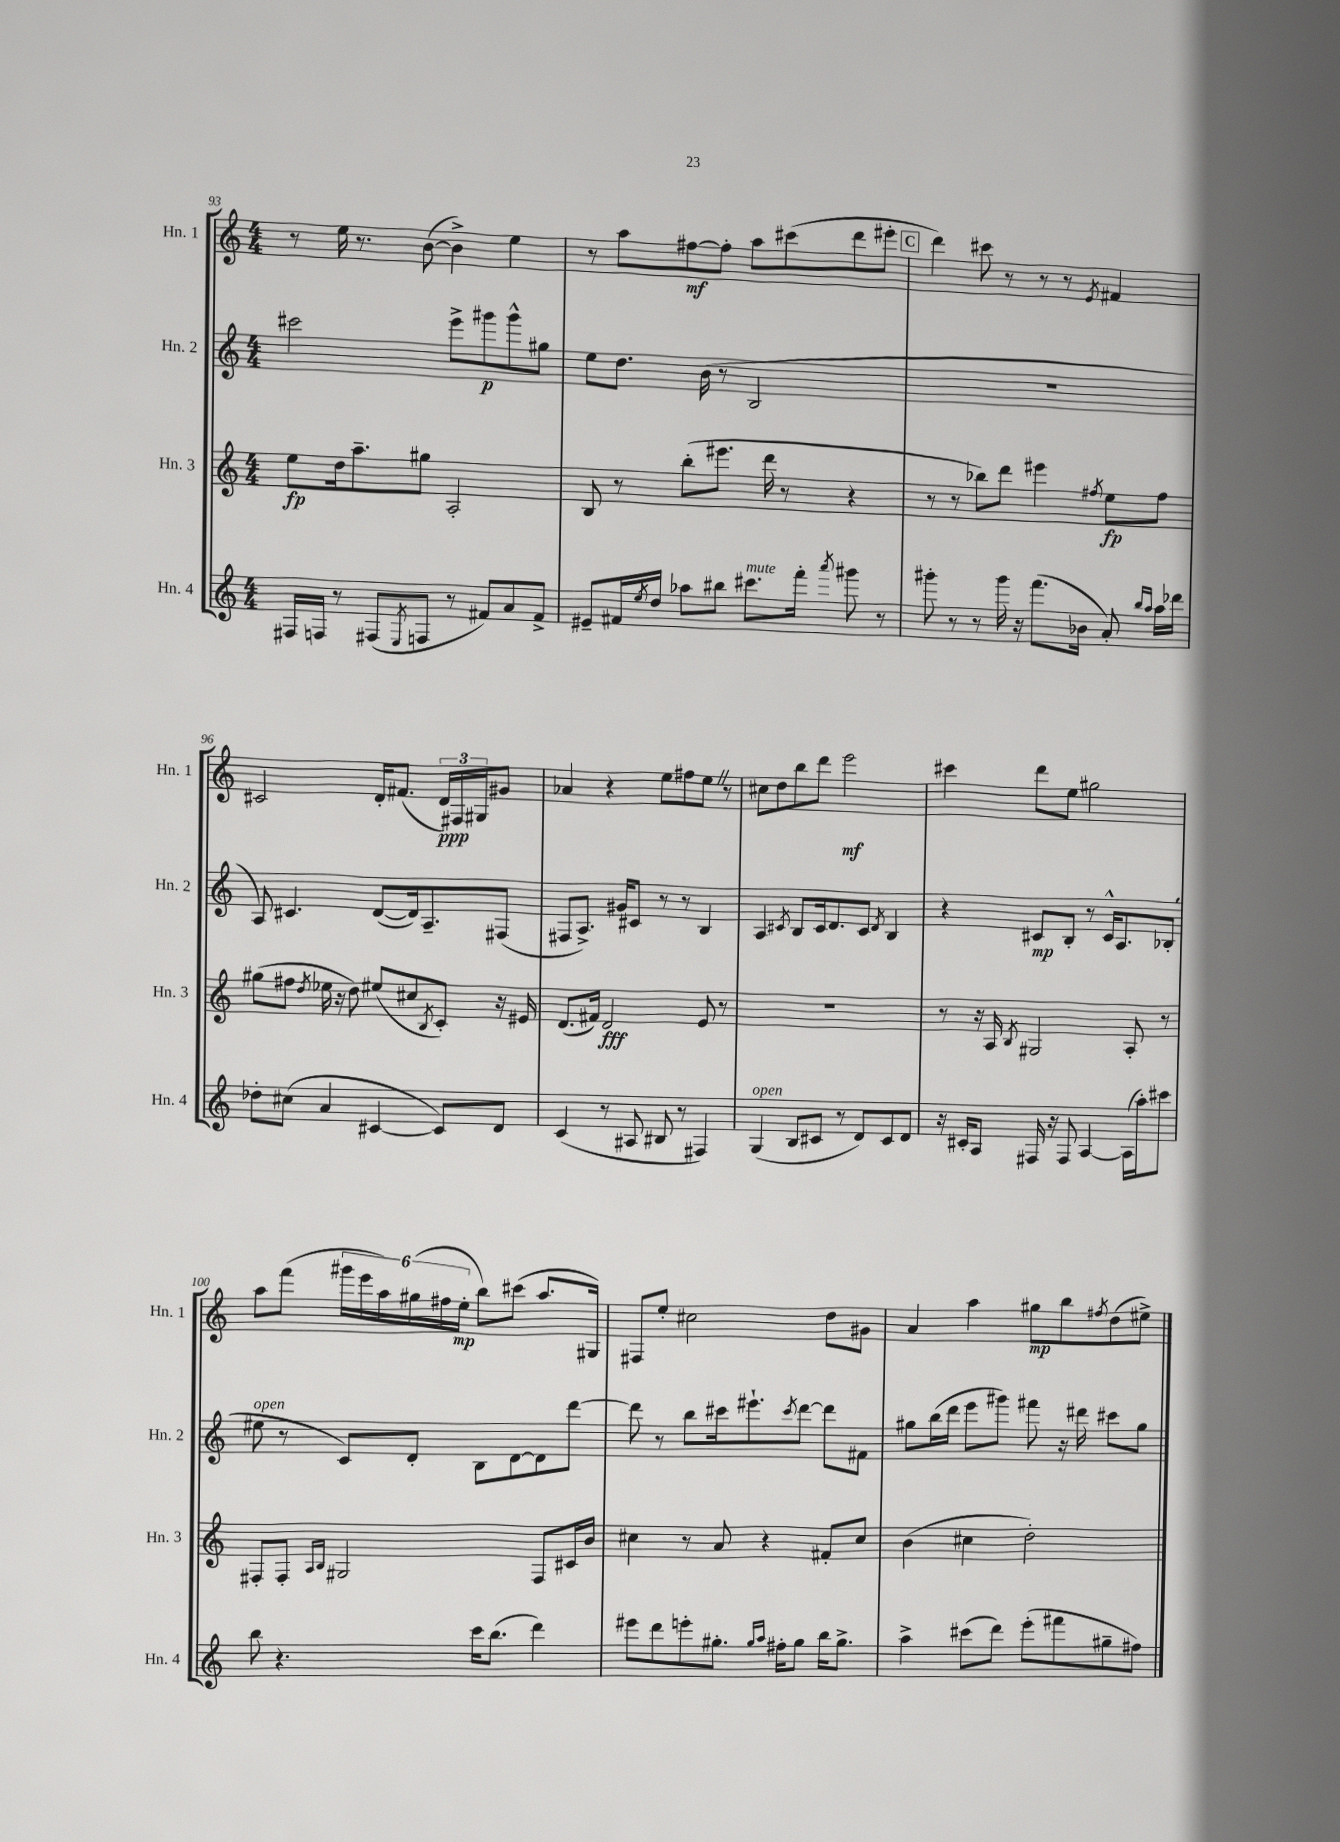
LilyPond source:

<<
\new StaffGroup <<
\new Staff = "s0" \with { instrumentName = "Hn. 1" shortInstrumentName = "Hn. 1" } {
    \clef treble \key c \major \numericTimeSignature \time 4/4
    r8 e''16 r8. b'8~( b'4->) e''4 |
    r8 a''8 fis''8~\mf fis''8-. a''8 cis'''8( d'''8 eis'''8-. |
    \mark \markup { \box "C" } d'''4) cis'''8 r8 r8 r8 \acciaccatura { e'8 } fis'4 |
    cis'2 d'16-. fis'8.( \tuplet 3/2 { d'16\ppp) fis16 gis16 } gis'8 |
    aes'4 r4 e''8 fis''8 e''8 \once \override BreathingSign.text = \markup { \musicglyph "scripts.caesura.straight" } \breathe r8 |
    cis''8 d''8 b''8 d'''8 e'''2\mf |
    cis'''4 d'''8 e''8 gis''2 |
    a''8 f'''8( \tuplet 6/4 { gis'''16 e'''16 a''16) gis''16( fis''16 e''16-.\mp } b''8) cis'''8( a''8. gis16) |
    fis8 e''8-. cis''2 d''8 gis'8 |
    a'4 a''4 gis''8\mp b''8 \acciaccatura { fis''8 } d''8( eis''8->) \bar "|." |
}
\new Staff = "s1" \with { instrumentName = "Hn. 2" shortInstrumentName = "Hn. 2" } {
    \clef treble \key c \major \numericTimeSignature \time 4/4
    cis'''2 e'''8-> gis'''8\p gis'''8-^ gis''8 |
    e''8 d''8. b'16( r8 b2 |
    \mark \markup { \box "C" } R1 |
    a8) cis'4. d'8~( d'16) a8.-- fis8( |
    fis8 a8.->) gis'16 cis'8 r8 r8 b4 |
    a4 \acciaccatura { cis'8 } b8 cis'16 d'8. cis'8 \acciaccatura { d'8 } b4 |
    r4 cis'8\mp b8-. r8 cis'16-^ a8. bes8-.( |
    eis''8^\markup { \italic "open" } r8 c'8) d'8-. b8 d'8~ d'8 d'''8~ |
    d'''8 r8 b''8 cis'''16 eis'''8.-! \acciaccatura { cis'''8 } d'''8~ d'''8 fis'8 |
    gis''8 b''16( d'''16 e'''8 gis'''8) fis'''8 r16 dis'''16 cis'''8 gis''8 \bar "|." |
}
\new Staff = "s2" \with { instrumentName = "Hn. 3" shortInstrumentName = "Hn. 3" } {
    \clef treble \key c \major \numericTimeSignature \time 4/4
    e''8\fp d''16 a''8.-- gis''8 a2-. |
    b8 r8 b''8-.( eis'''8. d'''16 r8 r4 |
    \mark \markup { \box "C" } r8 r8 bes''8) d'''8 eis'''4 \acciaccatura { fis''8 } e''8\fp fis''8 |
    gis''8( fis''8 \acciaccatura { d''8 } ees''16 r16 d''8) eis''8( cis''8 \acciaccatura { b8 } c'8-.) r16 eis'16 |
    d'8.( fis'16) d'2\fff e'8 r8 |
    R1 |
    r8 r16 a16 \acciaccatura { b8 } gis2 a8-. r8 |
    fis8-. fis8-. \grace { a16 b16 } gis2 fis8 cis'16 b'16 |
    cis''4 r8 a'8 r4 fis'8-. cis''8 |
    b'4( cis''4 d''2-.) \bar "|." |
}
\new Staff = "s3" \with { instrumentName = "Hn. 4" shortInstrumentName = "Hn. 4" } {
    \clef treble \key c \major \numericTimeSignature \time 4/4
    fis16 f16 r8 fis8( \acciaccatura { e8 } f8 r8 fis'8) a'8 fis'8-> |
    eis'8-- fis'16 \acciaccatura { e''8 } d''16 aes''8 bis''8 cis'''8.^\markup { \italic "mute" } f'''16-. \acciaccatura { a'''8 } gis'''8 r8 |
    \mark \markup { \box "C" } gis'''8-. r8 r8 gis'''16 r16 f'''8.( bes'16 a'8-.) \grace { b''16 a''16 } a''16 des'''16 |
    des''8-. cis''8( a'4 cis'4~ cis'8) d'8 |
    c'4( r8 ais8 bis8 r8 fis4) |
    g4^\markup { \italic "open" }( b8 cis'8 r8 d'8) cis'8 d'8 |
    r16 cis'16-. a8 fis16 r16 fis8 a4~ a16( a''16-.) cis'''8 |
    b''8 r4. c'''16 b''8.( d'''4) |
    eis'''8 d'''8 e'''8-. gis''8.-. \grace { gis''16 a''16 } fis''16-. gis''8 b''16 gis''8.-> |
    a''4-> cis'''8( d'''8) e'''8-.( fis'''8 gis''8-- fis''8) \bar "|." |
}
>>
>>
\layout { \context { \Score currentBarNumber = #93 } }
